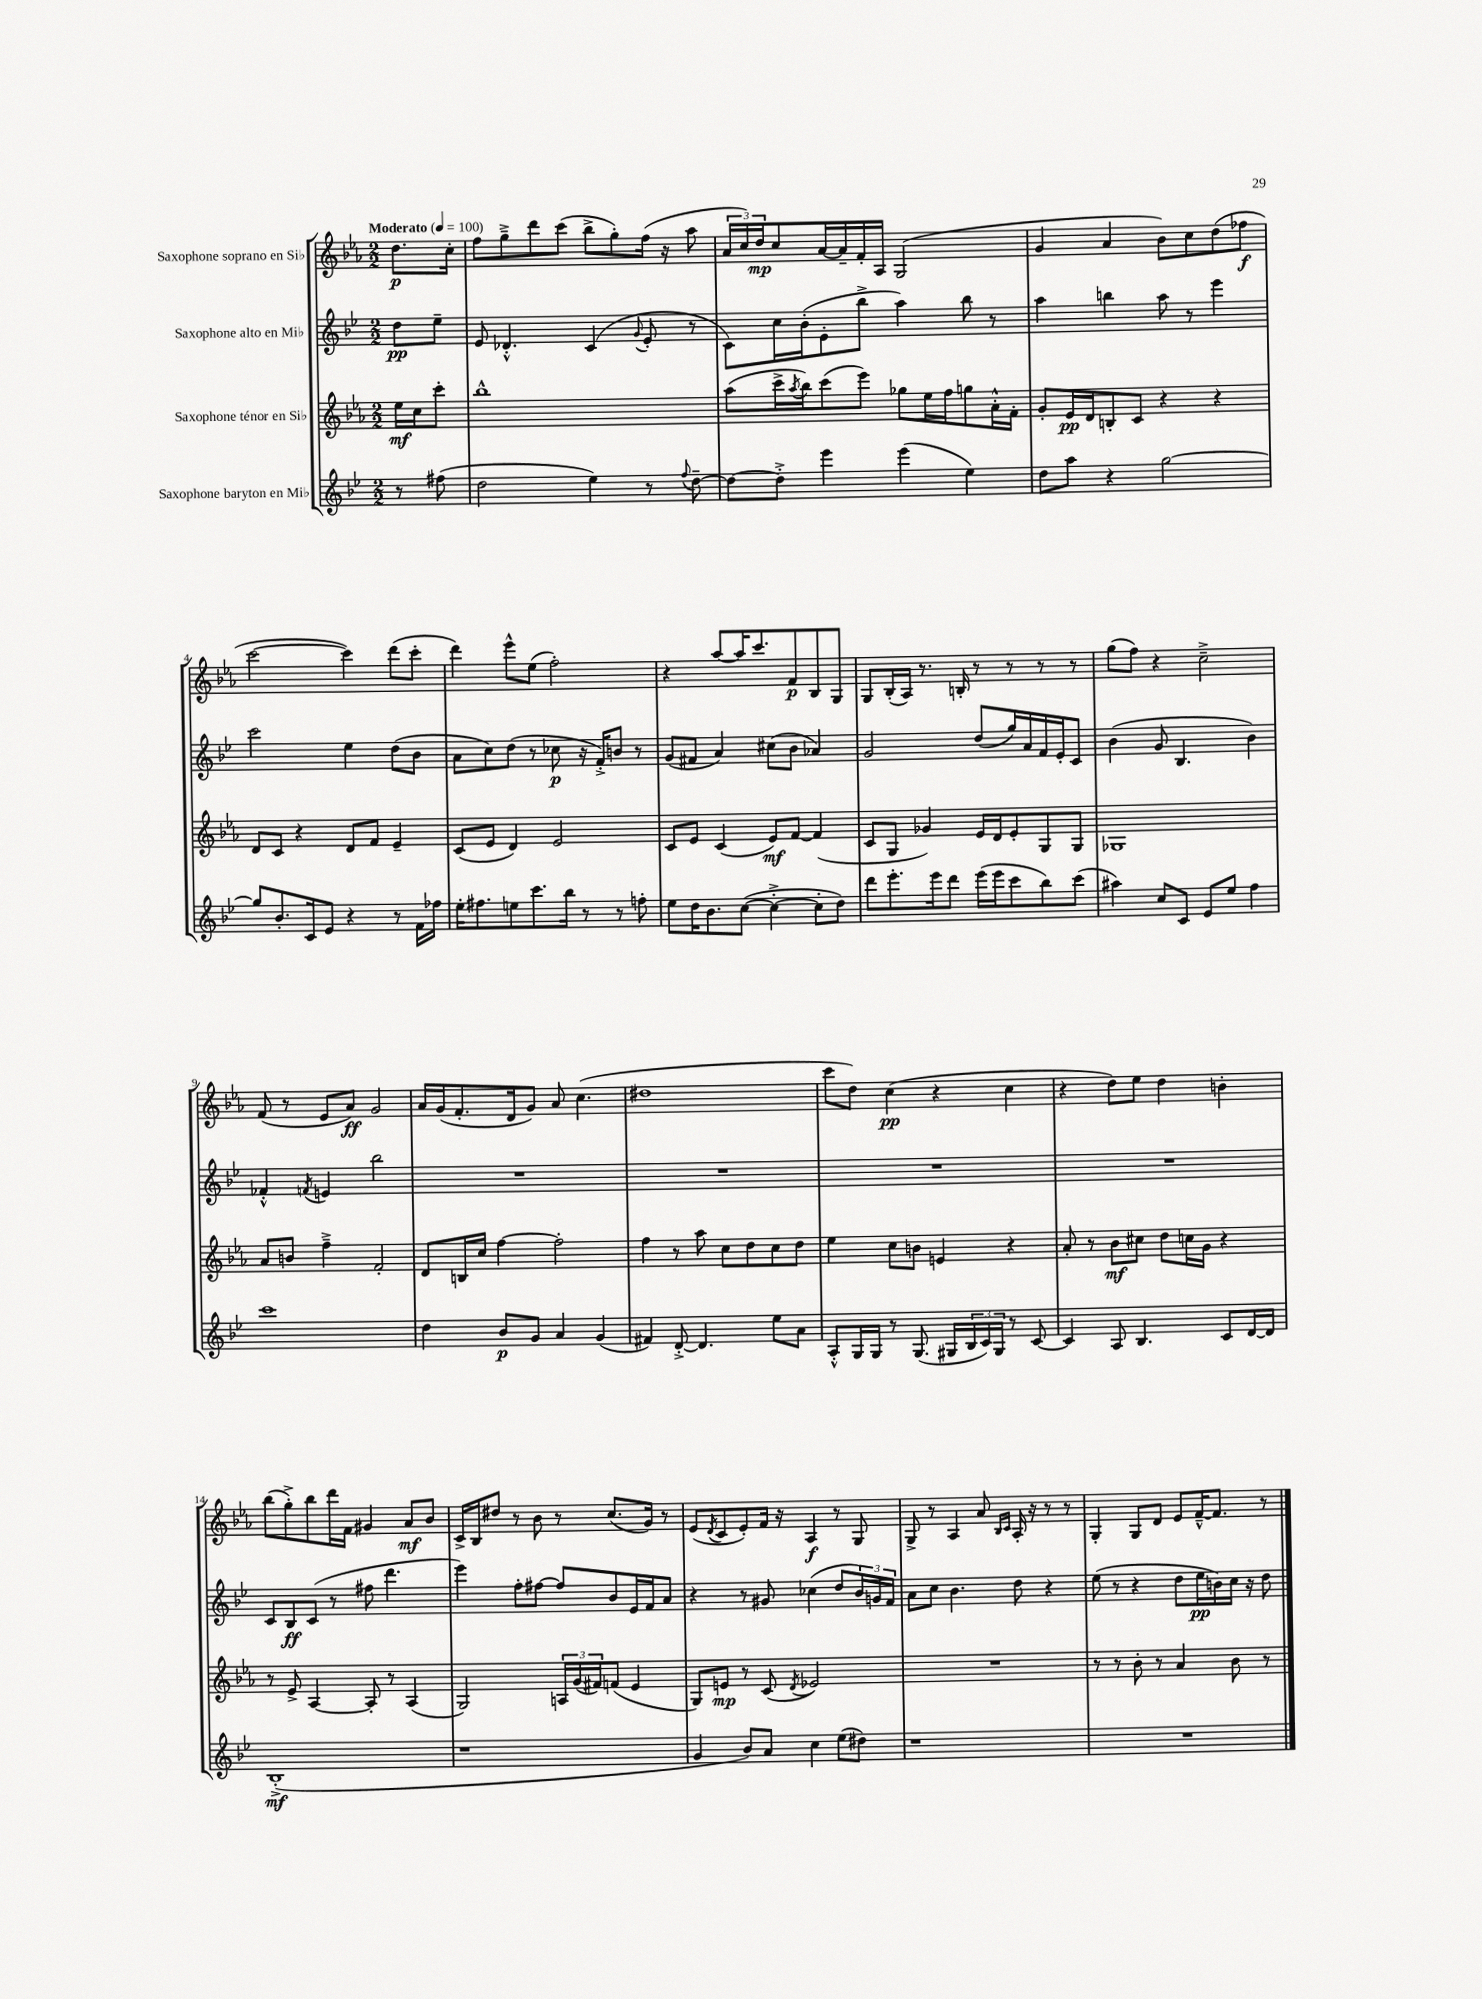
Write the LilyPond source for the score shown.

<<
\new StaffGroup <<
\new Staff = "s0" \with { instrumentName = "Saxophone soprano en Sib" } {
    \clef treble \key ees \major \numericTimeSignature \time 2/2 \partial 4 \tempo "Moderato" 4 = 100
    d''8.\p c''16-. |
    f''8 g''8---> d'''8 c'''8( bes''8-> g''8-.) f''16( r16 aes''8 |
    \tuplet 3/2 { aes'16 c''16) d''16\mp } c''8 aes'16~ aes'16-- f'16-. aes16 g2( |
    g'4 aes'4 bes'8) c''8 d''8( fes''8\f |
    c'''2~ c'''4) d'''8( c'''8-. |
    d'''4) ees'''8-^ ees''8( f''2-.) |
    r4 aes''8~ aes''16 c'''8. f'8\p bes8 g8 |
    g8 bes16-.( aes16) r8. b16-. r8 r8 r8 r8 |
    g''8( f''8) r4 c''2---> |
    f'8( r8 ees'8 aes'8\ff) g'2 |
    aes'16 g'16( f'8.-. d'16 g'8) aes'8 c''4.( |
    dis''1 |
    c'''8 d''8) c''4\pp( r4 c''4 |
    r4 d''8) ees''8 d''4 b'4-. |
    bes''8( g''8-.->) bes''8 d'''16 f'16 gis'4 aes'8\mf bes'8 |
    c'16-> bes16 dis''8 r8 bes'8 r8 c''8.( g'16) r8 |
    ees'8( \acciaccatura { d'8 } c'8 ees'8-.) f'16 r16 aes4\f r8 g8 |
    g8-> r8 aes4 aes'8 \grace { bes16 c'16 } aes16-. r16 r8 r8 |
    g4-. g8 d'8 ees'8 f'16~---^ f'8. r8 \bar "|." |
}
\new Staff = "s1" \with { instrumentName = "Saxophone alto en Mib" } {
    \clef treble \key bes \major \numericTimeSignature \time 2/2 \partial 4
    d''8\pp ees''8-- |
    ees'8 des'4.-.-^ c'4( \appoggiatura { g'8 } ees'8-. r8 |
    c'8) c''16 bes'16-.( ees'8-. bes''8-> a''4) bes''8 r8 |
    a''4 b''4 a''8 r8 ees'''4 |
    c'''2 ees''4 d''8( bes'8 |
    a'8 c''8) d''8( r8 ces''8\p r16 f'16-.->) b'8 r8 |
    g'8( fis'8 a'4) cis''8( bes'8 aes'4) |
    g'2 d''8( g''16) a'16 f'16 ees'16-. c'8 |
    bes'4( g'8 bes4. bes'4) |
    fes'4-.-^ \acciaccatura { f'8 } e'4 bes''2 |
    R1 |
    R1 |
    R1 |
    R1 |
    c'8 bes8\ff c'8( r8 fis''8 d'''4. |
    ees'''4) f''8-. fis''8~ fis''8 bes'8 ees'16 f'16 a'8 |
    r4 r8 gis'8 ces''4( d''8 \tuplet 3/2 { bes'16) g'16 f'16 } |
    a'8 c''8 bes'4. d''8 r4 |
    ees''8( r8 r4 d''8 ees''16\pp b'16) c''16 r16 d''8 \bar "|." |
}
\new Staff = "s2" \with { instrumentName = "Saxophone ténor en Sib" } {
    \clef treble \key ees \major \numericTimeSignature \time 2/2 \partial 4
    ees''16\mf c''16 c'''8-. |
    bes''1-^ |
    aes''8( c'''16-> \acciaccatura { aes''8 } bes''16) c'''8( ees'''8) ges''8 ees''16 f''16 g''8 aes'16-.-^ f'16-. |
    g'8-. ees'16\pp d'16 b8-. c'8 r4 r4 |
    d'8 c'8 r4 d'8 f'8 ees'4-- |
    c'8( ees'8 d'4) ees'2 |
    c'8 ees'8 c'4( ees'8\mf) f'8~ f'4( |
    c'8 g8 ges'4) ees'16 d'16 ees'8-. g8 g8 |
    ges1 |
    aes'8 b'8 f''4---> f'2-. |
    d'8 b16 c''16 f''4~ f''2-. |
    f''4 r8 aes''8 c''8 d''8 c''8 d''8 |
    ees''4 c''8 b'8 e'4 r4 |
    aes'8-. r8 bes'8\mf cis''8 d''8 c''16 g'16 r4 |
    r8 ees'8-> aes4~ aes8-. r8 aes4( |
    g2) \tuplet 3/2 { a16 g'16( fis'16) } f'8( ees'4 |
    g8) e'8\mp r8 c'8( \acciaccatura { d'8 } ees'2) |
    R1 |
    r8 r8 bes'8-. r8 aes'4 bes'8 r8 \bar "|." |
}
\new Staff = "s3" \with { instrumentName = "Saxophone baryton en Mib" } {
    \clef treble \key bes \major \numericTimeSignature \time 2/2 \partial 4
    r8 fis''8( |
    d''2 ees''4) r8 \appoggiatura { f''8 } d''8~-- |
    d''8~ d''8-.-> ees'''4 ees'''4( ees''4) |
    d''8 a''8 r4 g''2~ |
    g''8 bes'8.-. c'16 ees'8 r4 r8 f'16 fes''16 |
    ees''16-. fis''8. e''8 c'''8. bes''16 r8 r8 f''8-. |
    ees''8 d''16 bes'8. c''8~( c''4~-.-> c''8-. d''8) |
    d'''8 ees'''8.-. ees'''16 d'''8 ees'''16( ees'''16 c'''8 bes''8) c'''8( |
    ais''4) c''8 c'8 ees'8 ees''8 f''4 |
    c'''1 |
    d''4 bes'8\p g'8 a'4 g'4( |
    fis'4) d'8~-.-> d'4. ees''8 a'8 |
    a8-.-^ g16 g16 r8 g8.( gis16 \tuplet 3/2 { bes16 c'16) gis16 } r8 c'8~ |
    c'4 a8 bes4. c'8 d'16~ d'16 |
    bes1-.->\mf( |
    r1 |
    g'4 bes'8) a'8 c''4 ees''8( dis''8) |
    r1 |
    R1 \bar "|." |
}
>>
>>
